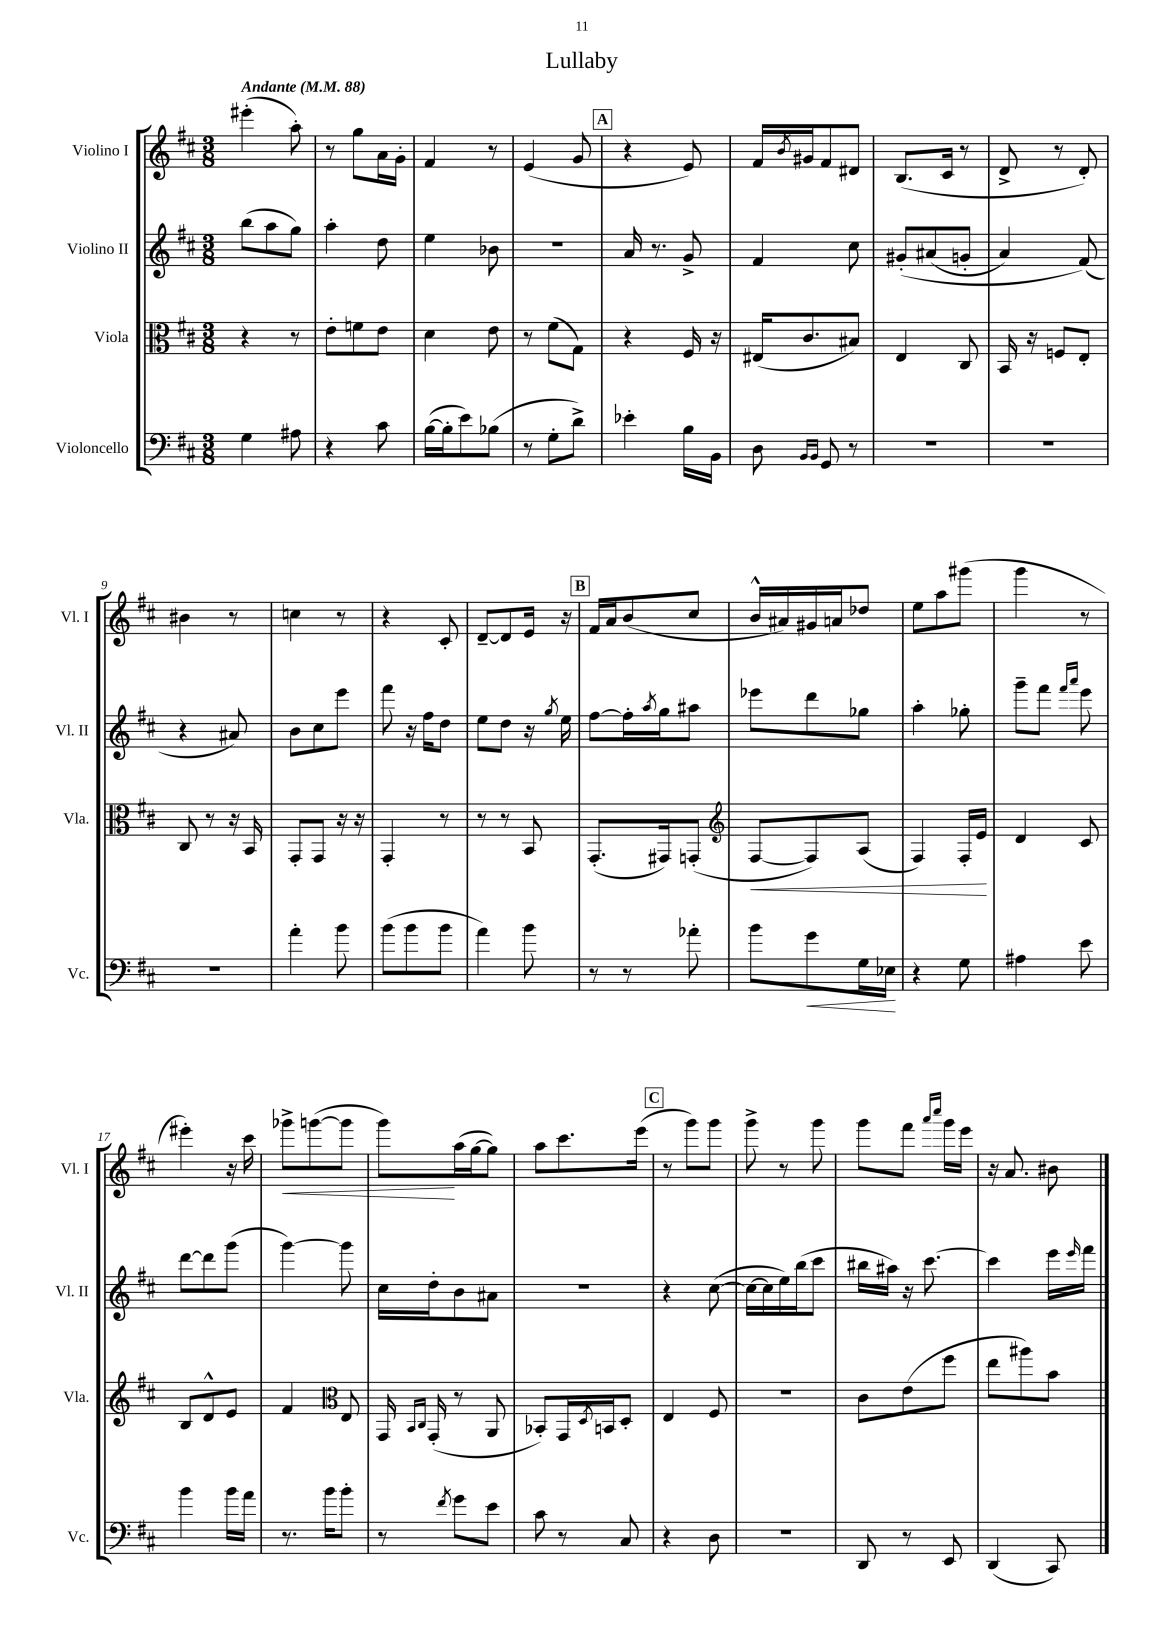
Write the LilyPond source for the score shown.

\header { title = "Lullaby" }
<<
\new StaffGroup <<
\new Staff = "s0" \with { instrumentName = "Violino I" shortInstrumentName = "Vl. I" } {
    \clef treble \key d \major \numericTimeSignature \time 3/8 \tempo "Andante" 4 = 88
    eis'''4-.( a''8-.) |
    r8 g''8 a'16 g'16-. |
    fis'4 r8 |
    e'4( g'8 |
    \mark \markup { \box "A" } r4 e'8) |
    fis'16 \acciaccatura { b'8 } gis'16 fis'8 dis'8 |
    b8.( cis'16 r8 |
    d'8-> r8 d'8-.) |
    bis'4 r8 |
    c''4 r8 |
    r4 cis'8-. |
    d'8~-- d'8 e'16 r16 |
    \mark \markup { \box "B" } fis'16 a'16 b'8( cis''8 |
    b'16-^ ais'16) gis'16 a'16 des''8 |
    e''8 a''8 gis'''8( |
    g'''4 r8 |
    eis'''4-.) r16 cis'''16 |
    ges'''8->\< g'''8~( g'''8 |
    g'''8\!) a''16( g''16~ g''8) |
    a''8 cis'''8. e'''16( |
    \mark \markup { \box "C" } r8 g'''8) g'''8 |
    g'''8-> r8 g'''8 |
    g'''8 fis'''8 \grace { a'''16 cis''''16 } g'''16 e'''16 |
    r16 a'8. bis'8 \bar "|." |
}
\new Staff = "s1" \with { instrumentName = "Violino II" shortInstrumentName = "Vl. II" } {
    \clef treble \key d \major \numericTimeSignature \time 3/8
    b''8( a''8 g''8) |
    a''4-. d''8 |
    e''4 bes'8 |
    R4. |
    \mark \markup { \box "A" } a'16 r8. g'8-> |
    fis'4 cis''8 |
    gis'8-.\( ais'8( g'8-. |
    a'4) fis'8(\) |
    r4 ais'8) |
    b'8 cis''8 e'''8 |
    fis'''8 r16 fis''16 d''8 |
    e''8 d''8 r16 \acciaccatura { g''8 } e''16 |
    \mark \markup { \box "B" } fis''8~ fis''16-. \acciaccatura { a''8 } g''16 ais''8 |
    ees'''8 d'''8 ges''8 |
    a''4-. ges''8-. |
    g'''8-- fis'''8 \grace { fis'''16 a'''16 } e'''8 |
    d'''8~ d'''8 g'''8( |
    g'''4~) g'''8 |
    cis''16 d''16-. b'8 ais'8 |
    R4. |
    \mark \markup { \box "C" } r4 cis''8~( |
    cis''16~ cis''16 e''16) b''16( cis'''8 |
    bis''16 ais''16) r16 cis'''8.~ |
    cis'''4 e'''16 \grace { e'''16 } fis'''16 \bar "|." |
}
\new Staff = "s2" \with { instrumentName = "Viola" shortInstrumentName = "Vla." } {
    \clef alto \key d \major \numericTimeSignature \time 3/8
    r4 r8 |
    e'8-. f'8 e'8 |
    d'4 e'8 |
    r8 fis'8( g8) |
    \mark \markup { \box "A" } r4 fis16 r16 |
    eis16( cis'8. bis8) |
    e4 cis8 |
    b,16 r16 f8 e8-. |
    cis8 r8 r16 b,16 |
    g,8-. g,8 r16 r16 |
    g,4-. r8 |
    r8 r8 b,8 |
    \mark \markup { \box "B" } g,8.-.( gis,16) g,8-.( |
    \clef treble fis8~\< fis8) a8( |
    fis4) fis16-. e'16\! |
    d'4 cis'8 |
    b8 d'8-^ e'8 |
    fis'4 \clef alto e8 |
    g,16 \grace { b,16 cis16 } g,16-.( r8 a,8 |
    bes,8-.) g,16 \acciaccatura { d8 } b,16 d8-. |
    \mark \markup { \box "C" } e4 fis8 |
    R4. |
    cis'8 e'8( fis''8 |
    e''8 ais''8) b'8 \bar "|." |
}
\new Staff = "s3" \with { instrumentName = "Violoncello" shortInstrumentName = "Vc." } {
    \clef bass \key d \major \numericTimeSignature \time 3/8
    g4 ais8 |
    r4 cis'8 |
    b16~( b16-. e'8) bes8( |
    r8 g8-. d'8->) |
    \mark \markup { \box "A" } ees'4-. b16 b,16 |
    d8 \grace { b,16 b,16 } g,8 r8 |
    R4. |
    R4. |
    R4. |
    a'4-. b'8 |
    b'8( b'8 b'8 |
    a'4) b'8 |
    \mark \markup { \box "B" } r8 r8 aes'8-. |
    b'8 g'8\< g16 ees16\! |
    r4 g8 |
    ais4 e'8 |
    b'4 b'16 a'16 |
    r8. b'16 b'8-. |
    r8 \acciaccatura { fis'8 } g'8 e'8 |
    cis'8 r8 cis8 |
    \mark \markup { \box "C" } r4 d8 |
    R4. |
    d,8 r8 e,8 |
    d,4( cis,8) \bar "|." |
}
>>
>>
